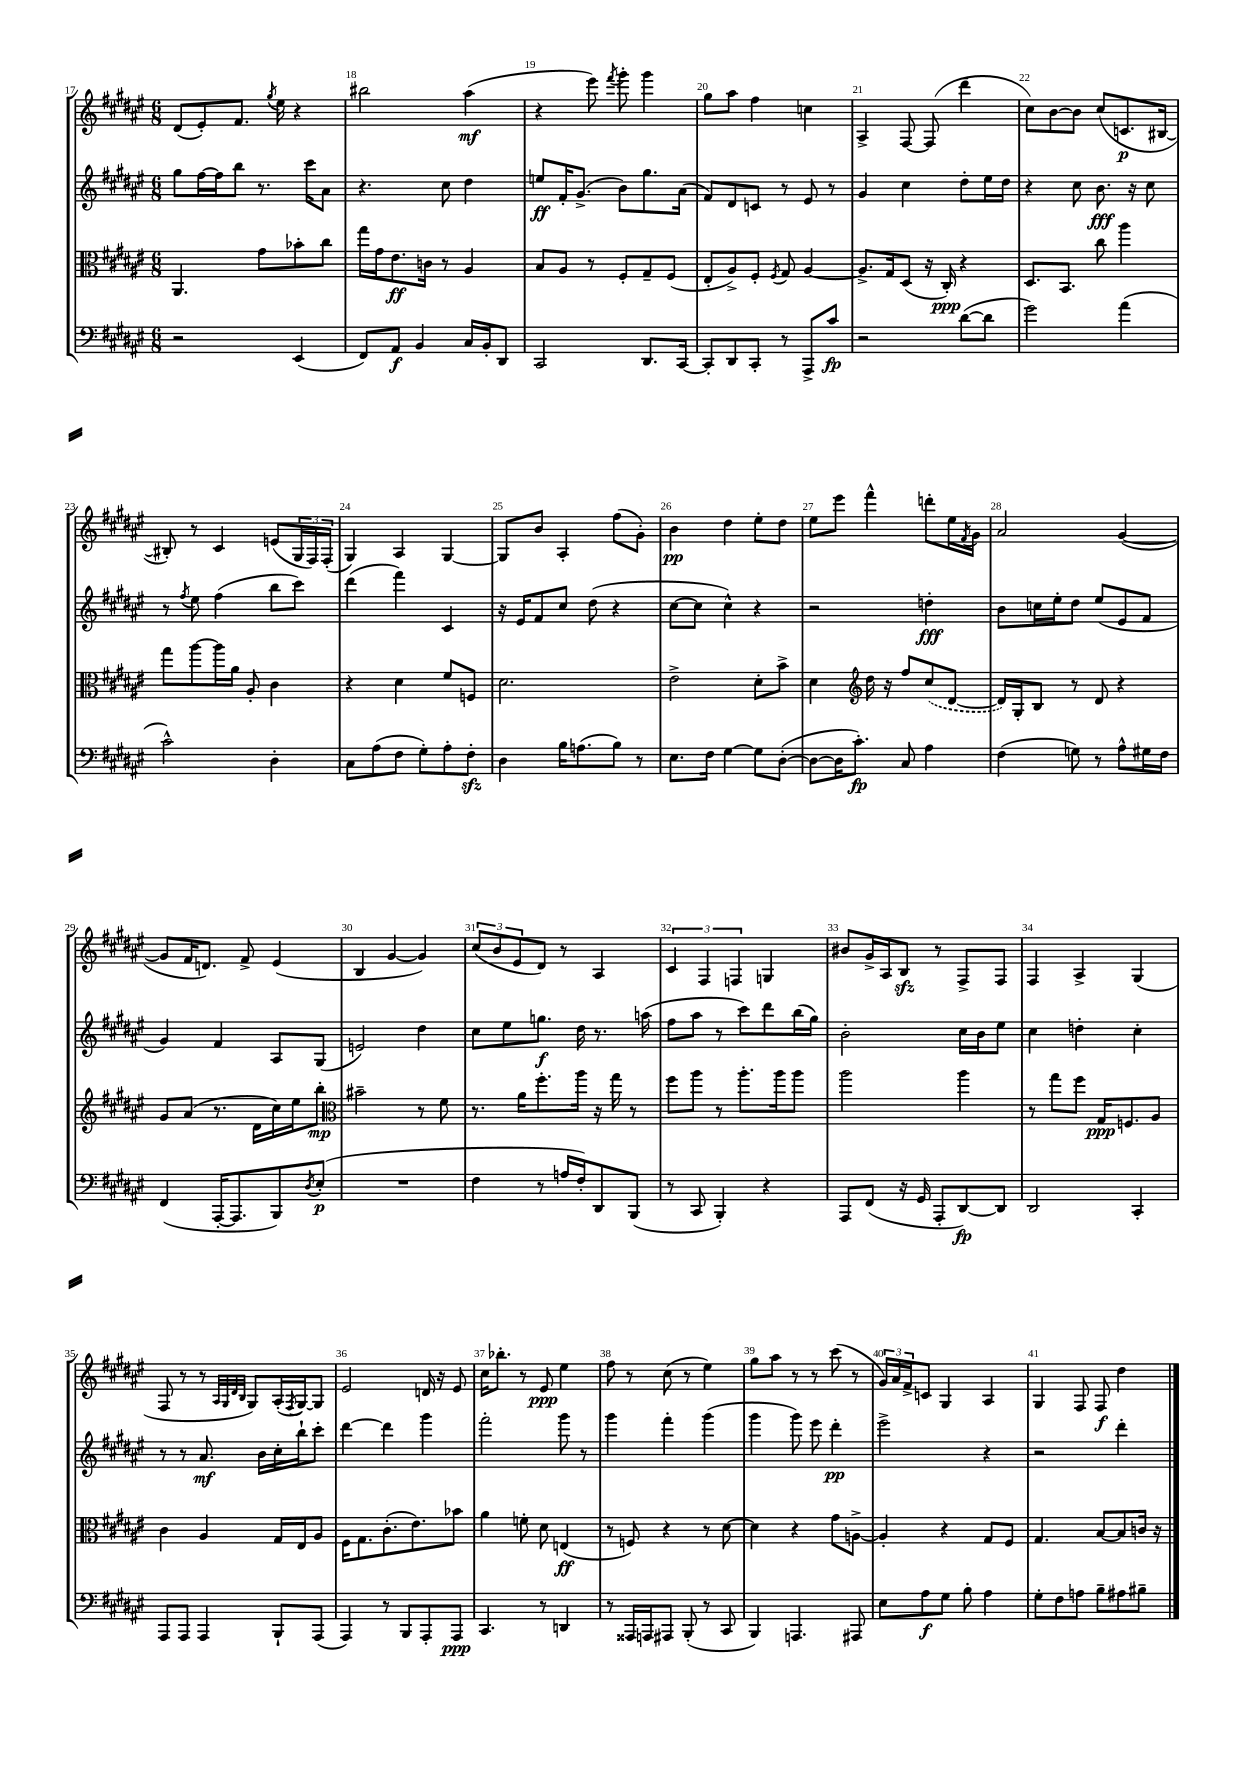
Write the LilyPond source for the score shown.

<<
\new StaffGroup <<
\new Staff = "s0" {
    \clef treble \key fis \major \numericTimeSignature \time 6/8
    dis'8( eis'8-.) fis'8. \acciaccatura { gis''8 } eis''16 r4 |
    bis''2 ais''4\mf( |
    r4 eis'''8) \acciaccatura { fis'''8 } gis'''8-. gis'''4 |
    gis''8 ais''8 fis''4 c''4 |
    ais4-> fis8~ fis8( dis'''4-- |
    cis''8) b'8~ b'8 cis''8( c'8.\p bis16~ |
    bis8-.) r8 cis'4 e'8( \tuplet 3/2 { gis16 fis16) fis16-.( } |
    gis4) ais4 gis4~ |
    gis8 b'8 ais4-. fis''8( gis'8-.) |
    b'4\pp dis''4 eis''8-. dis''8 |
    eis''8 eis'''8 fis'''4-^ d'''8-. eis''16 \acciaccatura { fis'8 } gis'16 |
    ais'2 gis'4~( |
    gis'8 fis'16 d'8.) fis'8-> eis'4( |
    b4 gis'4~ gis'4) |
    \tuplet 3/2 { cis''8( b'8 eis'8 } dis'8) r8 ais4 |
    \tuplet 3/2 { cis'4 fis4 f4 } g4 |
    bis'8 gis'16-> ais16 b8\sfz r8 fis8-> fis8 |
    fis4 ais4-> gis4( |
    fis8 r8 r8 \grace { ais32 gis32 dis'32 b32 } gis8) ais16-.( \acciaccatura { fis8 } gis16~) gis8 |
    eis'2 d'16 r16 eis'8 |
    cis''16 bes''8.-. r8 eis'8\ppp eis''4 |
    fis''8 r8 cis''8( r8 eis''4) |
    gis''8 ais''8 r8 r8 cis'''8( r8 |
    \tuplet 3/2 { gis'16) ais'16 fis'16-> } c'8 gis4 ais4 |
    gis4 fis8 fis8\f dis''4 \bar "|." |
}
\new Staff = "s1" {
    \clef treble \key fis \major \numericTimeSignature \time 6/8
    gis''8 fis''16~ fis''16 b''8 r8. cis'''16 ais'8 |
    r4. cis''8 dis''4 |
    e''8\ff fis'16-. gis'8.->( b'8) gis''8. ais'16( |
    fis'8) dis'8 c'8 r8 eis'8 r8 |
    gis'4 cis''4 dis''8-. eis''16 dis''16 |
    r4 cis''8 b'8.\fff r16 cis''8 |
    r8 \acciaccatura { fis''8 } eis''8 fis''4( b''8 cis'''8) |
    dis'''4( fis'''4) cis'4 |
    r16 eis'16 fis'8 cis''8 dis''8( r4 |
    cis''8~ cis''8 cis''4-^) r4 |
    r2 d''4-.\fff |
    b'8 c''16 eis''16-. dis''8 eis''8( eis'8 fis'8 |
    gis'4) fis'4 ais8 gis8( |
    e'2) dis''4 |
    cis''8 eis''8 g''8.\f dis''16 r8. a''16( |
    fis''8 ais''8 r8 cis'''8) dis'''8 b''16( gis''16) |
    b'2-. cis''16 b'16 eis''8 |
    cis''4 d''4-. cis''4-. |
    r8 r8 ais'8.\mf b'16 cis''16-. b''16-! cis'''8-. |
    dis'''4~ dis'''4 gis'''4 |
    fis'''2-. gis'''8 r8 |
    gis'''4 fis'''4-. gis'''4( |
    gis'''4 gis'''8) eis'''8 dis'''4-.\pp |
    eis'''2-> r4 |
    r2 dis'''4-. \bar "|." |
}
\new Staff = "s2" {
    \clef alto \key fis \major \numericTimeSignature \time 6/8
    ais,4. gis'8 bes'8-. cis''8 |
    gis''16 gis'16 eis'8.\ff c'16 r8 ais4 |
    b8 ais8 r8 fis8-. gis8-- fis8( |
    eis8-. ais8->) fis8-. \acciaccatura { fis8 } gis8 ais4~ |
    ais8.-> gis16 dis8( r16 cis16-.\ppp) r4 |
    dis8. b,8. cis''8 ais''4 |
    gis''8 ais''8~ ais''16 ais'16 ais8-. cis'4 |
    r4 dis'4 fis'8 f8 |
    dis'2. |
    eis'2-> dis'8-. b'8-> |
    dis'4 \clef treble dis''16 r16 fis''8 \once \slurDashed cis''8( dis'8~ |
    dis'16) gis16-. b8 r8 dis'8 r4 |
    gis'8 ais'8( r8. dis'16 cis''16) eis''16 b''8-.\mp |
    \clef alto bis'2-- r8 fis'8 |
    r8. ais'16 fis''8.-. ais''16 r16 gis''16 r8 |
    fis''8 ais''8 r8 ais''8.-. ais''16 ais''8 |
    ais''2 ais''4 |
    r8 gis''8 fis''8 gis16\ppp f8. ais8 |
    cis'4 ais4 gis16 eis16 ais8 |
    fis16 gis8. cis'8.-.( eis'8.) bes'8 |
    ais'4 f'8-. dis'8 e4\ff( |
    r8 f8) r4 r8 dis'8~ |
    dis'4 r4 gis'8 a8~-> |
    a4-. r4 gis8 fis8 |
    gis4. b8~ b8 c'16 r16 \bar "|." |
}
\new Staff = "s3" {
    \clef bass \key fis \major \numericTimeSignature \time 6/8
    r2 eis,4( |
    fis,8) ais,8\f b,4 cis16 b,16-. dis,8 |
    cis,2 dis,8. cis,16~ |
    cis,8-. dis,8 cis,8-. r8 ais,,8-> cis'8\fp |
    r2 dis'8~( dis'8 |
    gis'2) ais'4( |
    cis'2-^) dis4-. |
    cis8 ais8( fis8 gis8-.) ais8-. fis8-.\sfz |
    dis4 b16 a8.( b8) r8 |
    eis8. fis16 gis4~ gis8 dis8~-.( |
    dis8~ dis16 cis'8.-.\fp) cis8 ais4 |
    fis4( g8) r8 ais8-^ gis16 fis16 |
    fis,4( ais,,16~-. ais,,8. b,,8) \acciaccatura { dis8 } eis8-.\p( |
    R2. |
    fis4 r8 a16 fis16-.) dis,8 b,,8( |
    r8 cis,8 b,,4-.) r4 |
    ais,,8 fis,8( r16 gis,16 ais,,8-. dis,8~\fp) dis,8 |
    dis,2 cis,4-. |
    ais,,8 ais,,8 ais,,4 b,,8-! ais,,8( |
    ais,,4) r8 b,,8 ais,,8-. ais,,8\ppp |
    cis,4. r8 d,4 |
    r8 aisis,,16 a,,16 ais,,8 b,,8-.( r8 cis,8 |
    b,,4) a,,4. ais,,8 |
    eis8 ais8\f gis8 b8-. ais4 |
    gis8-. fis8 a8 b8-- ais8 bis8-- \bar "|." |
}
>>
>>
\layout { \context { \Score currentBarNumber = #17 \override BarNumber.break-visibility = ##(#f #t #t) barNumberVisibility = #all-bar-numbers-visible } }
